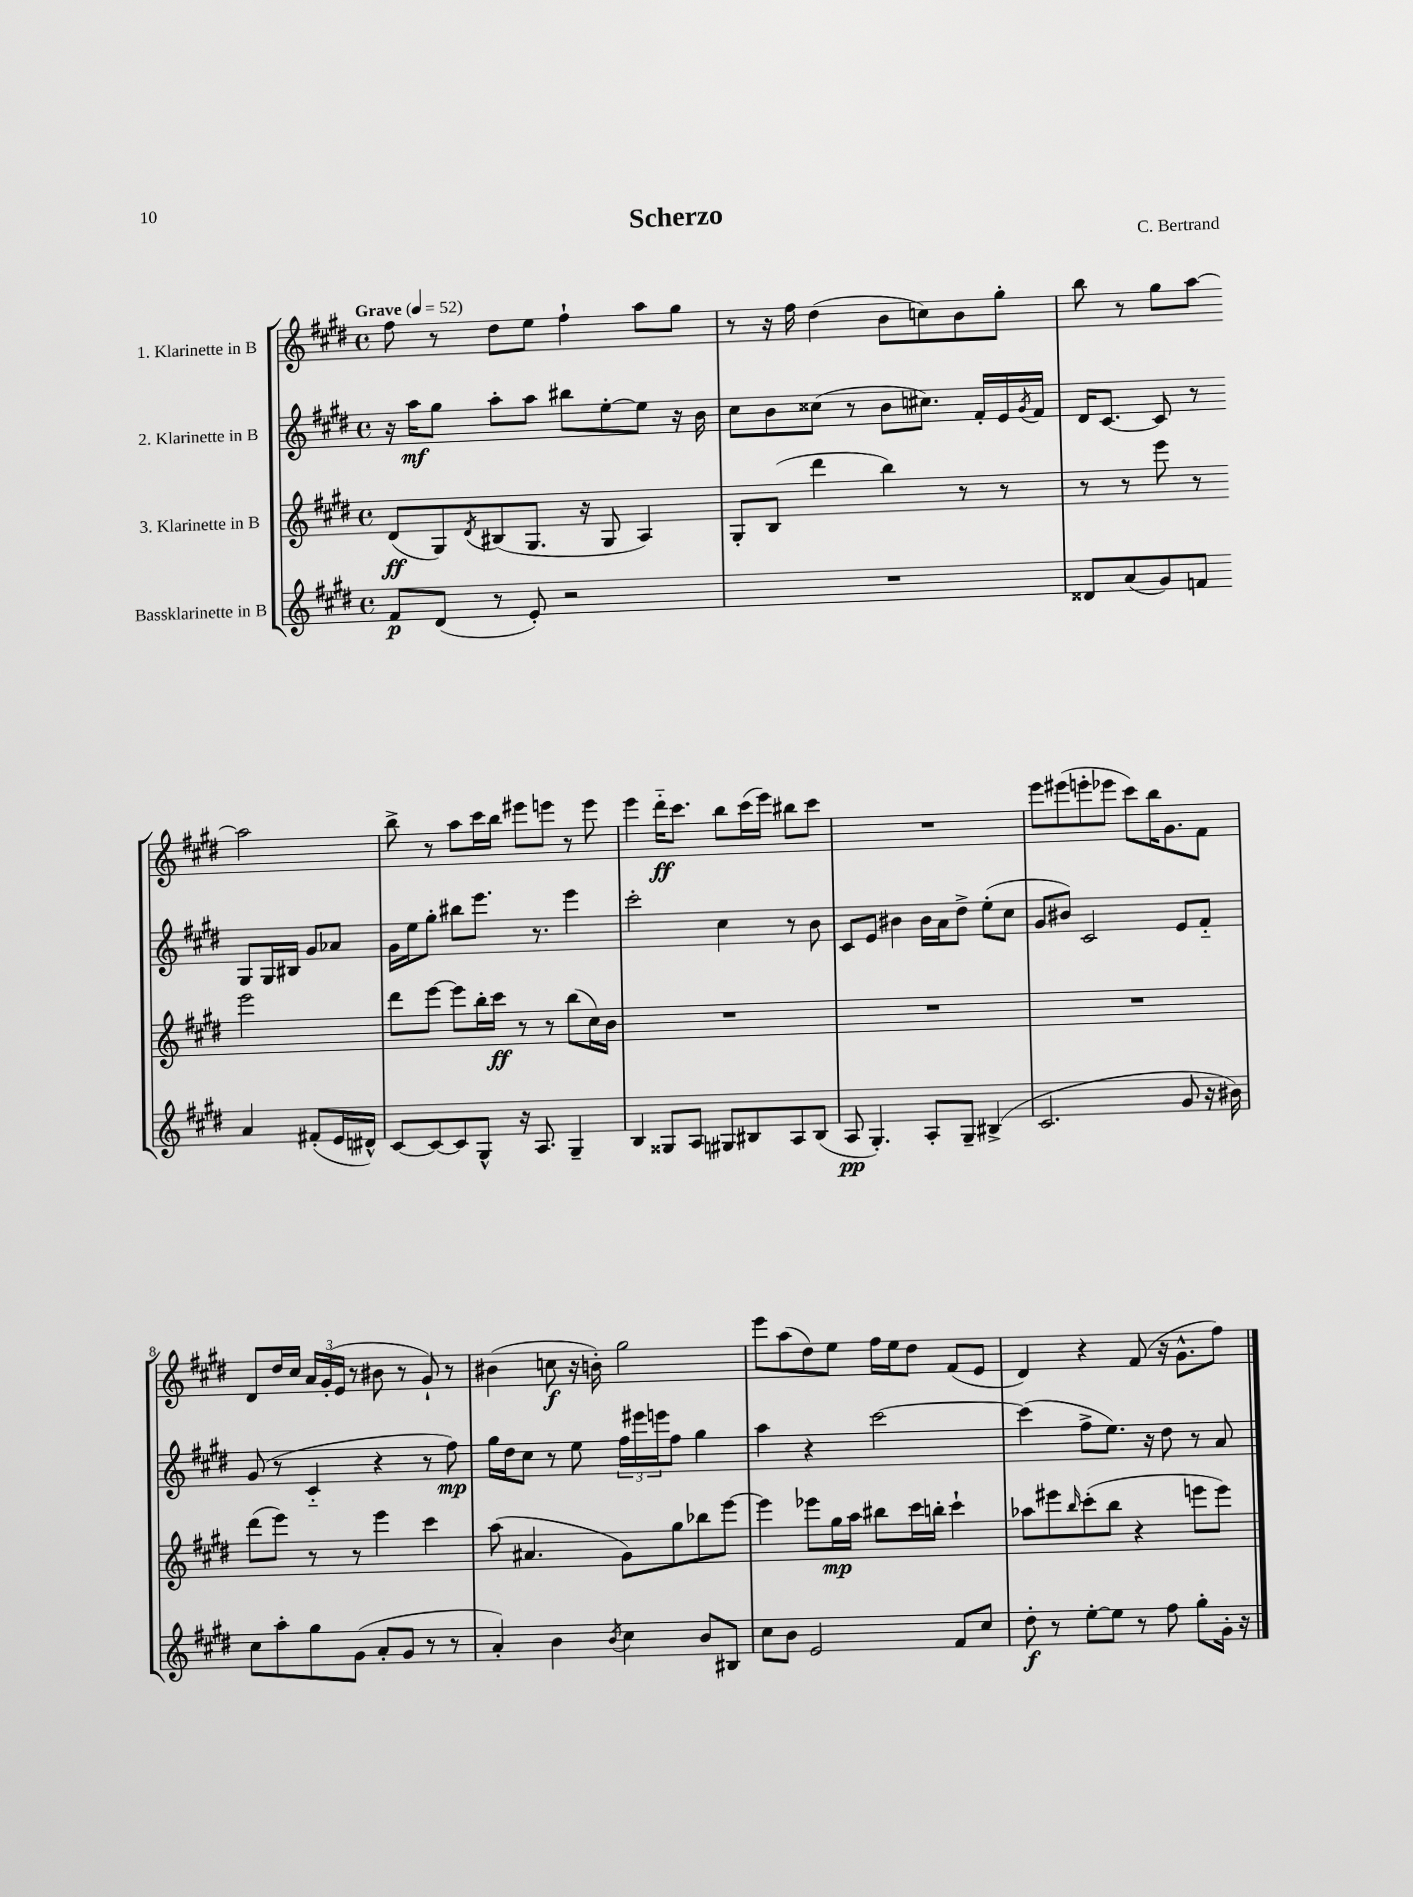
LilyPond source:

\header { title = "Scherzo" composer = "C. Bertrand" }
<<
\new StaffGroup <<
\new Staff = "s0" \with { instrumentName = "1. Klarinette in B" } {
    \clef treble \key e \major \defaultTimeSignature \time 4/4 \tempo "Grave" 4 = 52
    fis''8 r8 dis''8 e''8 fis''4-! a''8 gis''8 |
    r8 r16 fis''16 dis''4( b'8 c''8) b'8 gis''8-. |
    b''8 r8 gis''8 a''8~ a''2 |
    b''8-> r8 a''8 cis'''16 b''16 eis'''8 e'''8 r8 e'''8 |
    e'''4 dis'''16-_\ff cis'''8. b''8 cis'''16( e'''16) bis''8 cis'''8 |
    R1 |
    e'''8 eis'''8( e'''8-. ees'''8 cis'''8) b''16 gis'8. fis'8 |
    dis'8 dis''16 cis''16 \tuplet 3/2 { a'16 gis'16-.( e'16 } r8 bis'8 r8 gis'8-!) r8 |
    bis'4( c''8\f r16 b'16-.) gis''2 |
    e'''8 a''8( dis''8) e''8 fis''16 e''16 dis''8 fis'8( e'8 |
    dis'4) r4 fis'8( r16 gis'8.-^ fis''8) \bar "|." |
}
\new Staff = "s1" \with { instrumentName = "2. Klarinette in B" } {
    \clef treble \key e \major \defaultTimeSignature \time 4/4
    r16 a''16\mf gis''8 a''8-. a''8 bis''8 e''8~-. e''8 r16 b'16 |
    cis''8 b'8 cisis''8( r8 b'8 cis''8.) fis'16-. e'16 \acciaccatura { gis'8 } fis'16 |
    dis'16 cis'8.~ cis'8 r8 gis8 gis16 bis16 gis'8 aes'8 |
    gis'16 e''16 gis''8-. bis''8 e'''8. r8. e'''4 |
    cis'''2-. cis''4 r8 b'8 |
    cis'8 e'8 bis'4 bis'16 a'16 dis''8-> e''8-.( cis''8 |
    gis'8 bis'8) cis'2 e'8 fis'8-_ |
    gis'8( r8 cis'4-_ r4 r8 fis''8\mp) |
    gis''16 dis''16 cis''8 r8 e''8 \tuplet 3/2 { fis''16 eis'''16 e'''16 } fis''8 gis''4 |
    a''4 r4 cis'''2~ |
    cis'''4( fis''8-> e''8.) r16 dis''8 r8 a'8 \bar "|." |
}
\new Staff = "s2" \with { instrumentName = "3. Klarinette in B" } {
    \clef treble \key e \major \defaultTimeSignature \time 4/4
    dis'8\ff( gis8) \acciaccatura { dis'8 } bis8( gis8. r16 gis8 a4) |
    gis8-. b8( dis'''4 b''4) r8 r8 |
    r8 r8 e'''8 r8 e'''2 |
    dis'''8 e'''8~ e'''8 b''16-. cis'''16\ff r8 r8 b''8( cis''16) b'16 |
    R1 |
    R1 |
    R1 |
    dis'''8( e'''8) r8 r8 e'''4 cis'''4 |
    a''8( ais'4. gis'8) gis''8 bes''8 e'''8~ |
    e'''4 ees'''8 gis''16\mp a''16 bis''8 cis'''16 b''16-. cis'''4-! |
    aes''8 eis'''8 \grace { b''16 } cis'''8-.( b''8 r4 e'''8 e'''8) \bar "|." |
}
\new Staff = "s3" \with { instrumentName = "Bassklarinette in B" } {
    \clef treble \key e \major \defaultTimeSignature \time 4/4
    fis'8\p dis'8( r8 e'8-.) r2 |
    R1 |
    disis'8 a'8( gis'8) f'8 a'4 fis'8-.( e'16 dis'16-^) |
    cis'8~ cis'8~ cis'8 gis8-^ r16 a8. gis4-- |
    b4 gisis8 a8 gis8 bis8 a8 bis8( |
    a8\pp gis4.-.) a8-. gis8-- bis4->( |
    cis'2. gis'8 r16 bis'16) |
    cis''8 a''8-. gis''8 gis'8( a'8-. gis'8 r8 r8 |
    a'4-.) b'4 \acciaccatura { b'8 } cis''4 b'8 bis8 |
    cis''8 b'8 e'2 fis'8 cis''8 |
    dis''8-.\f r8 e''8~-. e''8 r8 fis''8 gis''8-. gis'16-. r16 \bar "|." |
}
>>
>>
